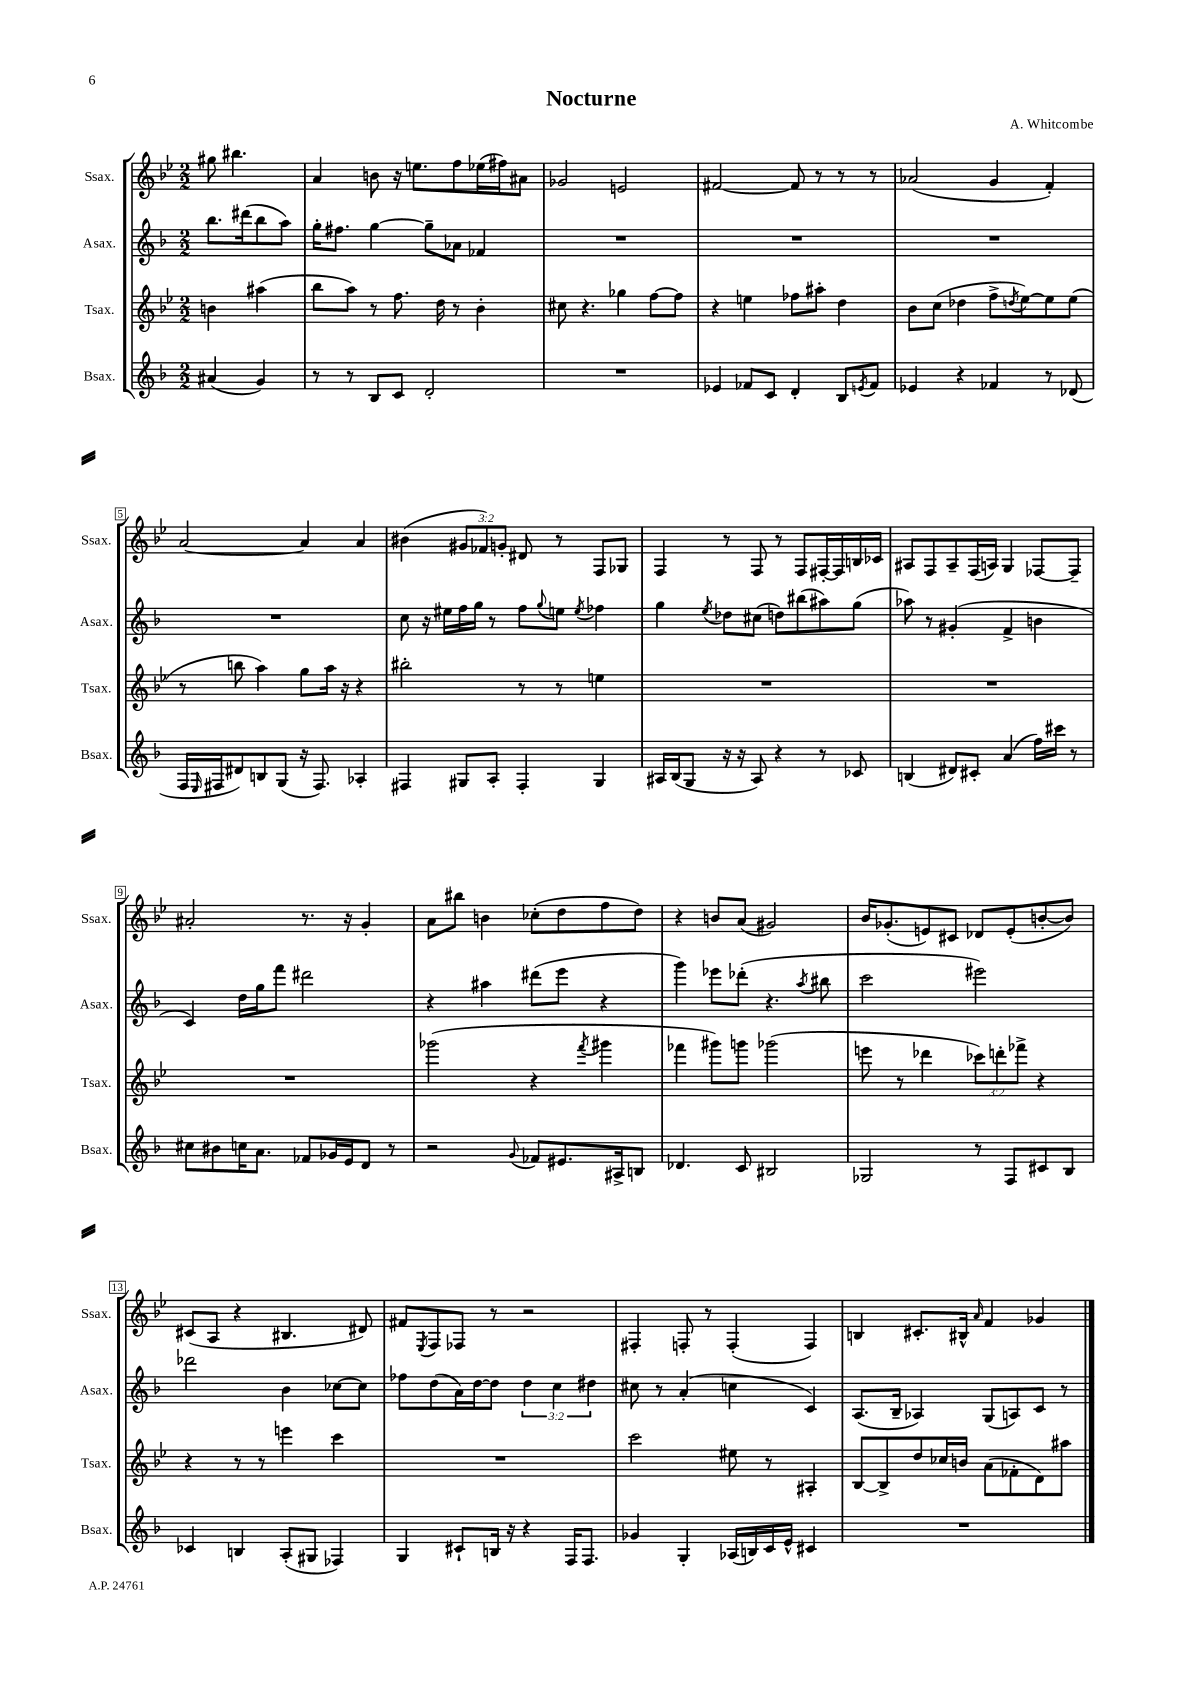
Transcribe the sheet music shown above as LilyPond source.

\header { title = "Nocturne" composer = "A. Whitcombe" }
<<
\new StaffGroup <<
\new Staff = "s0" \with { instrumentName = "Ssax." shortInstrumentName = "Ssax." } {
    \clef treble \key bes \major \numericTimeSignature \time 2/2 \override Staff.TupletNumber.text = #tuplet-number::calc-fraction-text \partial 2
    gis''8 bis''4. |
    a'4 b'8 r16 e''8. f''8 ees''16( fis''16) ais'8 |
    ges'2 e'2 |
    fis'2~ fis'8 r8 r8 r8 |
    aes'2( g'4 f'4-.) |
    a'2~ a'4 a'4 |
    bis'4( \tuplet 3/2 { gis'8 fes'8) g'8-. } dis'8 r8 f8 ges8 |
    f4 r8 f8 r8 f8 fis16~-. fis16 b16 ces'16 |
    ais8 f8 ais8-- f16( a16) g4 fes8~ fes8-- |
    ais'2-. r8. r16 g'4-. |
    a'8 bis''8 b'4 ces''8-.( d''8 f''8 d''8) |
    r4 b'8 a'8( gis'2) |
    bes'16 ges'8.-.( e'8) cis'8 des'8 e'8-.( b'8~-. b'8) |
    cis'8( a8 r4 bis4. dis'8) |
    fis'8 \acciaccatura { ees8 } f8 fes8 r8 r2 |
    fis4-. f8-. r8 f4-.( f4) |
    b4 cis'8.-. bis16-^ \grace { a'16 } f'4 ges'4 \bar "|." |
}
\new Staff = "s1" \with { instrumentName = "Asax." shortInstrumentName = "Asax." } {
    \clef treble \key f \major \numericTimeSignature \time 2/2 \override Staff.TupletNumber.text = #tuplet-number::calc-fraction-text \partial 2
    bes''8. dis'''16( bes''8 a''8) |
    g''16-. fis''8. g''4~ g''8-- aes'8 fes'4 |
    R1 |
    R1 |
    R1 |
    R1 |
    c''8 r16 eis''16 f''16 g''16 r8 f''8 \appoggiatura { g''8 } e''8 \acciaccatura { e''8 } fes''4 |
    g''4 \acciaccatura { e''8 } des''8 cis''8( d''8) bis''8( ais''8) g''8( |
    aes''8) r8 gis'4-.( f'4-> b'4 |
    c'4) d''16 g''16 f'''8 dis'''2 |
    r4 ais''4 dis'''8( e'''8 r4 |
    g'''4) ees'''8 des'''8-.( r4. \acciaccatura { a''8 } bis''8 |
    c'''2 eis'''2) |
    des'''2 bes'4 ces''8~ ces''8 |
    fes''8 d''8( a'16) d''16~ d''8 \tuplet 3/2 { d''4 c''4 dis''4 } |
    cis''8 r8 a'4-.( c''4 c'4) |
    a8.( bes16-- aes4) g8( a8) c'8 r8 \bar "|." |
}
\new Staff = "s2" \with { instrumentName = "Tsax." shortInstrumentName = "Tsax." } {
    \clef treble \key bes \major \numericTimeSignature \time 2/2 \override Staff.TupletNumber.text = #tuplet-number::calc-fraction-text \partial 2
    b'4 ais''4( |
    bes''8 a''8) r8 f''8. d''16 r8 bes'4-. |
    cis''8 r4. ges''4 f''8~ f''8 |
    r4 e''4 fes''8 ais''8-. d''4 |
    bes'8 c''8( des''4 f''8-> \acciaccatura { d''8 } ees''8~) ees''8 ees''8( |
    r8 b''8 a''4) g''8 a''16 r16 r4 |
    bis''2-. r8 r8 e''4 |
    R1 |
    R1 |
    R1 |
    ges'''2( r4 \acciaccatura { f'''8 } gis'''4 |
    fes'''4 gis'''8) g'''8 ges'''2( |
    e'''8 r8 des'''4 \tuplet 3/2 { ces'''8) d'''8-. fes'''8-> } r4 |
    r4 r8 r8 e'''4 c'''4 |
    R1 |
    c'''2 eis''8 r8 ais4-. |
    bes8~ bes8-> d''8 ces''16 b'16 a'8( fes'8-. d'8) ais''8 \bar "|." |
}
\new Staff = "s3" \with { instrumentName = "Bsax." shortInstrumentName = "Bsax." } {
    \clef treble \key f \major \numericTimeSignature \time 2/2 \partial 2
    ais'4( g'4) |
    r8 r8 bes8 c'8 d'2-. |
    R1 |
    ees'4 fes'8 c'8 d'4-. bes8 \acciaccatura { e'8 } fes'8 |
    ees'4 r4 fes'4 r8 des'8( |
    f16 \grace { e16 } fis16 dis'8) b8 g8( r16 fis8.) aes4-. |
    fis4 gis8 a8-. fis4-. gis4 |
    ais16 bes16( g8 r16 r16 ais8) r4 r8 ces'8 |
    b4( dis'8) cis'8-. a'4( f''16) cis'''16 r8 |
    cis''8 bis'8 c''16 a'8. fes'8 ges'16 e'16 d'8 r8 |
    r2 \appoggiatura { g'8 } fes'8 eis'8. ais16-> b8 |
    des'4. c'8 bis2 |
    ges2 r8 f8 cis'8 bes8 |
    ces'4 b4 a8-.( gis8 fes4) |
    g4 cis'8-! b16 r16 r4 f16 f8. |
    ges'4 g4-. aes16( b16) c'16 e'16-^ cis'4 |
    R1 \bar "|." |
}
>>
>>
\layout { \context { \Score \override BarNumber.stencil = #(make-stencil-boxer 0.1 0.3 ly:text-interface::print) } }
